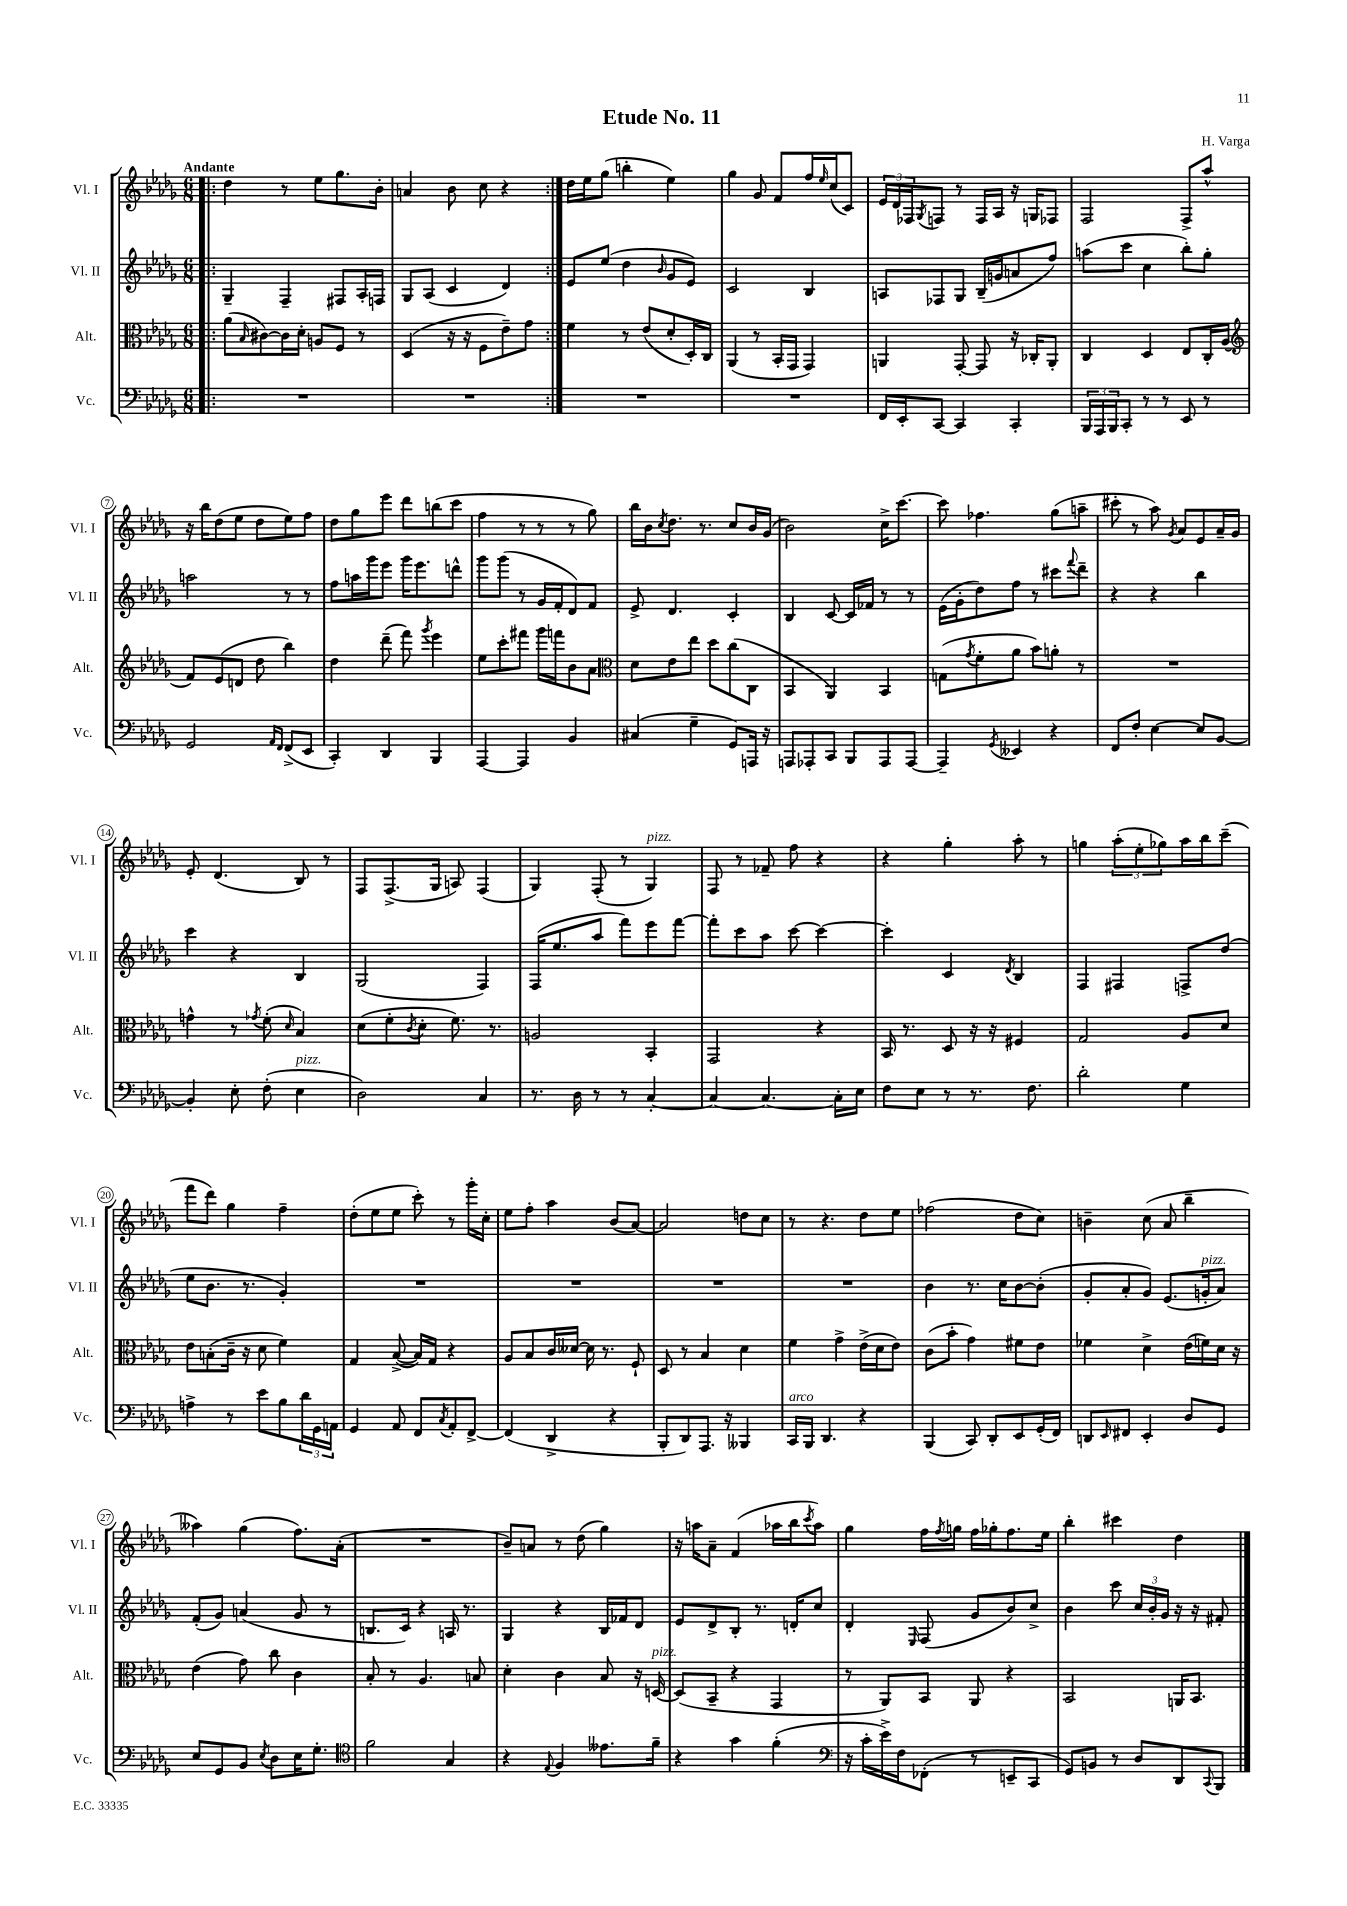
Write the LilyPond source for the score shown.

\header { title = "Etude No. 11" composer = "H. Varga" }
<<
\new StaffGroup <<
\new Staff = "s0" \with { instrumentName = "Vl. I" shortInstrumentName = "Vl. I" } {
    \clef treble \key des \major \numericTimeSignature \time 6/8 \tempo "Andante"
    \repeat volta 2 { \bar ".|:" des''4 r8 ees''8 ges''8. bes'16-. |
    a'4 bes'8 c''8 r4 | }
    des''16 ees''16 ges''8( b''4-. ees''4) |
    ges''4 ges'8 f'8 f''16 \grace { ees''16 } c''16( c'8) |
    \tuplet 3/2 { ees'16 des'16 fes16 } \acciaccatura { ges8 } f8 r8 f16 aes16 r16 g16 fes8 |
    f2 f8-> aes''8-^ |
    r16 bes''16 des''8( ees''8 des''8 ees''8) f''8 |
    des''8 ges''8 ees'''8 des'''8 b''8( c'''8 |
    f''4 r8 r8 r8 ges''8) |
    bes''16 bes'16 \acciaccatura { c''8 } des''8. r8. c''8 bes'16 ges'16( |
    bes'2) c''16-> c'''8.~ |
    c'''8 fes''4. ges''8( a''8-- |
    cis'''8-. r8 aes''8) \acciaccatura { ges'8 } aes'8 ees'8 aes'16-- ges'16 |
    ees'8-. des'4.( bes8) r8 |
    f8 f8.->( ges16 a8) f4( |
    ges4) f8-.( r8 ges4^\markup { \italic "pizz." }) |
    f8 r8 fes'8-- f''8 r4 |
    r4 ges''4-. aes''8-. r8 |
    g''4 \tuplet 3/2 { aes''8-.( ees''8-. ges''8) } aes''16 bes''16 c'''8--( |
    f'''8 des'''8) ges''4 f''4-- |
    des''8-.( ees''8 ees''8 c'''8-.) r8 ges'''16-. c''16-. |
    ees''8 f''8-. aes''4 bes'8( aes'8~) |
    aes'2 d''8 c''8 |
    r8 r4. des''8 ees''8 |
    fes''2( des''8 c''8) |
    b'4-- c''8( aes'8 bes''4-- |
    aeses''4) ges''4( f''8.) aes'16-.( |
    R2. |
    bes'8--) a'8 r8 des''8( ges''4) |
    r16 a''16 aes'8-- f'4( aes''16 bes''16 \acciaccatura { c'''8 } aes''8) |
    ges''4 f''16 \acciaccatura { f''8 } g''16 f''16 ges''16-. f''8. ees''16 |
    bes''4-. cis'''4 des''4 \bar "|." |
}
\new Staff = "s1" \with { instrumentName = "Vl. II" shortInstrumentName = "Vl. II" } {
    \clef treble \key des \major \numericTimeSignature \time 6/8
    \repeat volta 2 { \bar ".|:" ges4-- f4-- fis8 aes16-. f16 |
    ges8 aes8( c'4 des'4) | }
    ees'8 ees''8( des''4 \grace { bes'16 } ges'8 ees'8) |
    c'2 bes4 |
    a8 fes8 ges8 bes16--( g'16 a'8 f''8) |
    a''8( c'''8 c''4 bes''8-.) ges''8-. |
    a''2 r8 r8 |
    f''8 a''16 ges'''16 ees'''8 ges'''16 ees'''8. d'''8-^ |
    ges'''8 ges'''8( r8 ges'16 f'16-. des'8) f'8 |
    ees'8-> des'4. c'4-. |
    bes4 c'8~ c'16 fes'16 r8 r8 |
    ees'16( ges'16-. des''8) f''8 r8 cis'''8 \appoggiatura { f'''8 } des'''8-- |
    r4 r4 bes''4 |
    c'''4 r4 bes4 |
    ges2( f4) |
    f16( ees''8. aes''8 f'''8) ees'''8 f'''8~ |
    f'''8-. c'''8 aes''8 c'''8~ c'''4~ |
    c'''4-. c'4 \acciaccatura { des'8 } bes4 |
    f4 fis4 f8-> des''8( |
    ees''8 bes'8. r8. ges'4-.) |
    R2. |
    R2. |
    R2. |
    R2. |
    bes'4 r8. c''16 bes'8~ bes'8-.( |
    ges'8-. aes'8-. ges'8) ees'8.( g'16-.^\markup { \italic "pizz." } aes'8) |
    f'8-.( ges'8) a'4( ges'8 r8 |
    b8. c'16) r4 a16 r8. |
    ges4 r4 bes16 fes'16 des'8 |
    ees'8 des'8-> bes8-. r8. d'16-. c''8 |
    des'4-. \grace { ees16 } f8( ges'8 bes'8) c''8-> |
    bes'4 c'''8 \tuplet 3/2 { c''16 bes'16-. ges'16 } r16 r16 fis'8-. \bar "|." |
}
\new Staff = "s2" \with { instrumentName = "Alt." shortInstrumentName = "Alt." } {
    \clef alto \key des \major \numericTimeSignature \time 6/8
    \repeat volta 2 { \bar ".|:" aes'8( \grace { bes16 } cis'8~) cis'16 des'16-. a8 f8 r8 |
    des4( r16 r16 f8 ees'8--) ges'8 | }
    f'4 r8 ees'8( des'8-. des16-.) c16 |
    aes,4( r8 bes,16-. ges,16 ges,4) |
    a,4 ges,8~-. ges,8 r16 ces16-. a,8-. |
    c4 des4 ees8 c16-. aes16( |
    \clef treble f'8) ees'8( d'8 des''8 bes''4) |
    des''4 des'''8--( f'''8) \acciaccatura { ges'''8 } ees'''4 |
    ees''8 c'''8-. fis'''8 ges'''16 f'''16 bes'8 aes'8 |
    \clef alto des'8 ees'8 ees''8 des''8 c''8( c8 |
    bes,4 aes,4) bes,4 |
    g8( \acciaccatura { ges'8 } f'8-. aes'8 bes'8) a'8-. r8 |
    R2. |
    g'4-^ r8 \acciaccatura { ges'8 } f'8-.( \grace { des'16 } bes4) |
    des'8( f'8-. \acciaccatura { c'8 } des'8-. f'8.) r8. |
    a2 bes,4-. |
    ges,2 r4 |
    bes,16 r8. des8 r16 r16 fis4 |
    ges2 aes8 des'8 |
    ees'8 b8-.( c'16-- r16 des'8 f'4) |
    ges4 bes8~->( bes16) ges16 r4 |
    aes8 bes8 c'16 deses'16~ deses'16 r8. f8-! |
    des8 r8 bes4 des'4 |
    f'4 ges'4-> ees'16->( des'16 ees'8) |
    c'8( bes'8-. ges'4) fis'8 ees'8 |
    fes'4 des'4-> ees'16( f'16) des'16 r16 |
    ees'4( ges'8) c''8 c'4 |
    bes8-. r8 aes4. b8 |
    des'4-. c'4 bes8 r16 d16~^\markup { \italic "pizz." } |
    d8( bes,8-- r4 ges,4 |
    r8 aes,8) bes,8 aes,8 r4 |
    bes,2 a,16 bes,8. \bar "|." |
}
\new Staff = "s3" \with { instrumentName = "Vc." shortInstrumentName = "Vc." } {
    \clef bass \key des \major \numericTimeSignature \time 6/8
    \repeat volta 2 { \bar ".|:" R2. |
    R2. | }
    R2. |
    R2. |
    f,16 ees,16-. c,8~ c,4 c,4-. |
    \tuplet 3/2 { bes,,16 aes,,16 bes,,16 } c,8-. r8 r8 ees,8 r8 |
    ges,2 \grace { aes,16 f,16 } f,8->( ees,8 |
    c,4-.) des,4 bes,,4 |
    aes,,4~ aes,,4 bes,4 |
    cis4( ges4-- ges,8) a,,16 r16 |
    a,,8 aes,,8-. c,8 bes,,8 aes,,8 aes,,8~ |
    aes,,4-- \acciaccatura { ges,8 } eeses,4 r4 |
    f,8 f8-. ees4~ ees8 bes,8~ |
    bes,4-. ees8-. f8-.( ees4^\markup { \italic "pizz." } |
    des2) c4 |
    r8. des16 r8 r8 c4~-. |
    c4~ c4.~ c16-. ees16 |
    f8 ees8 r8 r8. f8. |
    des'2-. ges4 |
    a4-> r8 ees'8 bes8 \tuplet 3/2 { des'16 ges,16 a,16 } |
    ges,4 aes,8 f,8 \acciaccatura { c8 } aes,8-. f,8~-> |
    f,4( des,4-> r4 |
    bes,,8-. des,8) aes,,8. r16 beses,,4 |
    c,16^\markup { \italic "arco" } bes,,16 des,4. r4 |
    bes,,4( c,8) des,8-. ees,8 ges,16-.( f,16) |
    d,8 \grace { ees,16 } fis,8 ees,4-. des8 ges,8 |
    ees8 ges,8 bes,8 \acciaccatura { ees8 } des8 ees16 ges8.-. |
    \clef tenor f'2 ges4 |
    r4 \appoggiatura { ees8 } f4 eeses'8. f'16-- |
    r4 ges'4 f'4-.( |
    \clef bass r16 c'16-. ees'16->) f16 fes,8-.( r8 e,8-- c,8 |
    ges,8) b,8 r8 des8 des,8 \appoggiatura { c,8 } bes,,8 \bar "|." |
}
>>
>>
\layout { \context { \Score \override BarNumber.stencil = #(make-stencil-circler 0.1 0.3 ly:text-interface::print) } }
